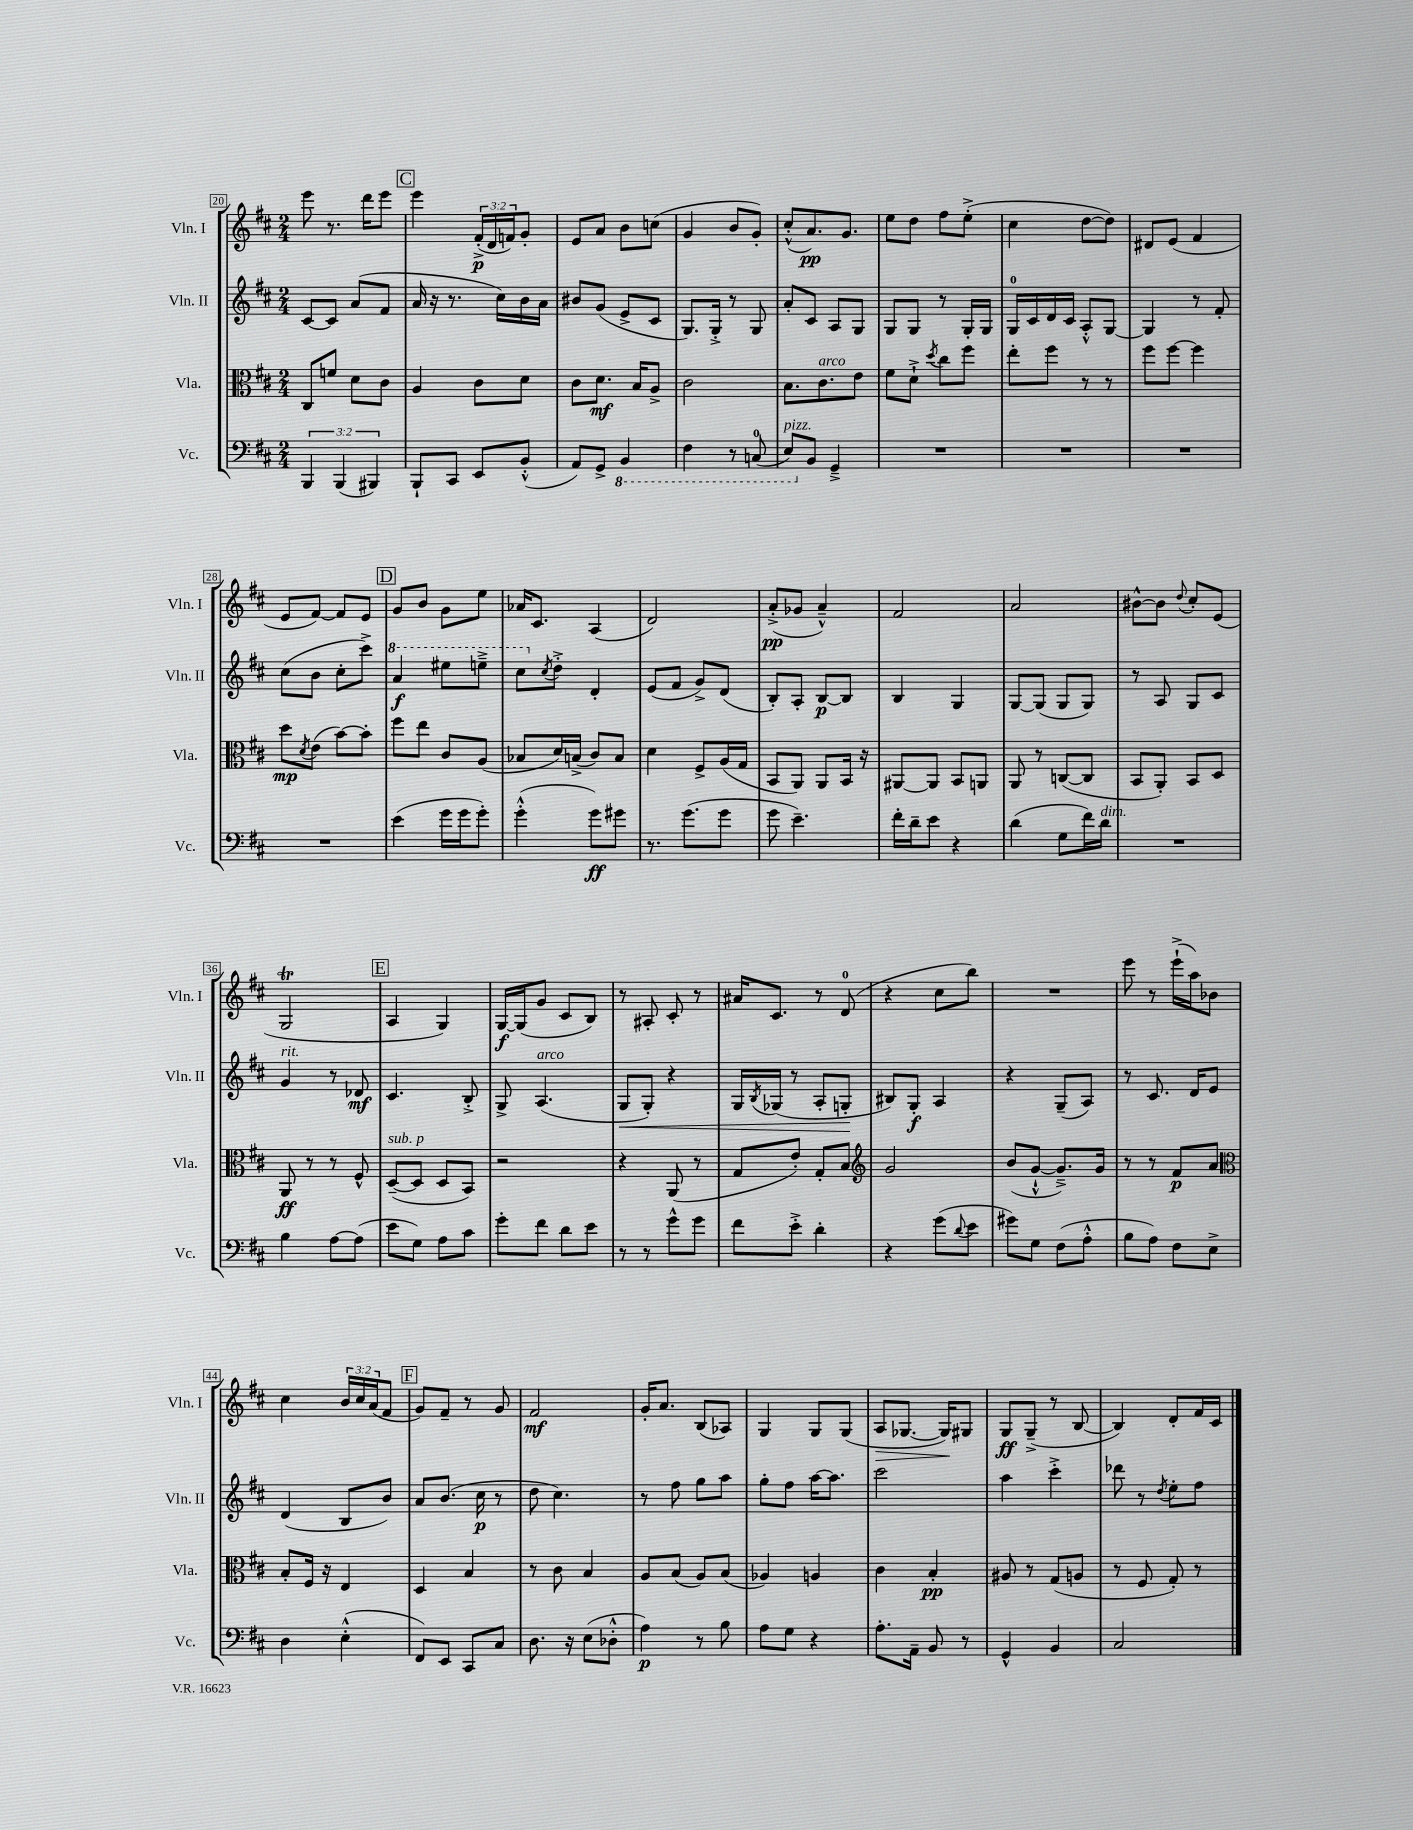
<<
\new StaffGroup <<
\new Staff = "s0" \with { instrumentName = "Vln. I" shortInstrumentName = "Vln. I" } {
    \clef treble \key d \major \numericTimeSignature \time 2/4 \override Staff.TupletNumber.text = #tuplet-number::calc-fraction-text
    e'''8 r8. d'''16 e'''8 |
    \mark \markup { \box "C" } e'''4 \tuplet 3/2 { fis'16-.->\p( d'16 f'16) } g'8-. |
    e'8 a'8 b'8 c''8( |
    g'4 b'8 g'8-.) |
    cis''8-.-^( a'8.\pp) g'8. |
    e''8 d''8 fis''8 e''8-.->( |
    cis''4 d''8~ d''8) |
    dis'8 e'8( fis'4 |
    e'8 fis'8~) fis'8 e'8 |
    \mark \markup { \box "D" } g'8 b'8 g'8 e''8 |
    aes'16 cis'8. a4( |
    d'2) |
    a'8-.->\pp( ges'8 a'4---^) |
    fis'2 |
    a'2 |
    bis'8~-^ bis'8 \appoggiatura { d''8 } cis''8-. e'8( |
    g2\trill |
    \mark \markup { \box "E" } a4 g4) |
    g16~\f g16( g'8 cis'8 b8) |
    r8 ais8-. cis'8-. r8 |
    ais'16 cis'8. r8 d'8-0( |
    r4 cis''8 b''8) |
    R2 |
    e'''8 r8 e'''16-!->( a''16) bes'8 |
    cis''4 \tuplet 3/2 { b'16 cis''16 a'16( } fis'8 |
    \mark \markup { \box "F" } g'8) fis'8-- r8 g'8 |
    fis'2\mf |
    g'16-. a'8. b8( aes8) |
    g4 g8 g8( |
    a8\> ges8.~ ges16\!) gis8 |
    g8\ff g8--->( r8 b8~ |
    b4) d'8-. fis'16 cis'16 \bar "|." |
}
\new Staff = "s1" \with { instrumentName = "Vln. II" shortInstrumentName = "Vln. II" } {
    \clef treble \key d \major \numericTimeSignature \time 2/4
    cis'8~ cis'8 a'8( fis'8 |
    \mark \markup { \box "C" } a'16 r16 r8. cis''16) b'16 a'16 |
    bis'8 g'8( e'8-> cis'8 |
    g8.) g16-.-> r8 g8 |
    a'8-. cis'8 a8 g8 |
    g8 g8 r8 g16-. g16 |
    g16-0 cis'16 d'16 cis'16 a8-.-^ g8~ |
    g4 r8 fis'8-. |
    cis''8( b'8 cis''8-. cis'''8->) |
    \mark \markup { \box "D" } \ottava #1 a''4\f eis'''8 e'''8---> |
    cis'''8 \ottava #0 \acciaccatura { cis''8 } d''8-.-> d'4-. |
    e'8( fis'8 g'8->) d'8( |
    b8-.) a8-. b8~\p b8 |
    b4 g4 |
    g8~ g8( g8 g8) |
    r8 a8 g8 cis'8 |
    g'4^\markup { \italic "rit." } r8 des'8\mf |
    \mark \markup { \box "E" } cis'4. b8-.-> |
    g8-> a4.^\markup { \italic "arco" }( |
    g8\< g8-.) r4 |
    g16 \acciaccatura { b8 } ges16( r8 a8-. g8-.\! |
    bis8) g8-.\f a4 |
    r4 g8--( a8) |
    r8 cis'8. d'16 e'8 |
    d'4( b8 b'8) |
    \mark \markup { \box "F" } a'8 b'8.( cis''16\p r8 |
    d''8 cis''4.) |
    r8 fis''8 g''8 a''8 |
    g''8-. fis''8 a''16~ a''8. |
    cis'''2 |
    a''4 cis'''4-.-> |
    des'''8 r8 \acciaccatura { d''8 } e''8-. fis''8 \bar "|." |
}
\new Staff = "s2" \with { instrumentName = "Vla." shortInstrumentName = "Vla." } {
    \clef alto \key d \major \numericTimeSignature \time 2/4
    cis8 f'8 d'8 cis'8 |
    \mark \markup { \box "C" } a4 cis'8 d'8 |
    cis'8 d'8.\mf b16 a8-> |
    cis'2 |
    b8. cis'8.^\markup { \italic "arco" } e'8 |
    fis'8 d'8-!-> \acciaccatura { d''8 } cis''8 fis''8 |
    e''8-. fis''8 r8 r8 |
    fis''8 fis''8~ fis''4 |
    d''8\mp \acciaccatura { d'8 } e'8( b'8~) b'8-. |
    \mark \markup { \box "D" } fis''8 e''8 cis'8 a8( |
    bes8 d'16) b16->( cis'8) b8 |
    d'4 fis8-> a16( g16 |
    b,8 a,8) a,8 b,16 r16 |
    ais,8~ ais,8 b,8 a,8 |
    a,8 r8 c8~( c8 |
    b,8 a,8-.) b,8 d8 |
    a,8\ff r8 r8 fis8-^ |
    \mark \markup { \box "E" } d8~--^\markup { \italic "sub. p" }( d8 d8 b,8) |
    r2 |
    r4 a,8( r8 |
    g8 e'8-.) g8-. b8 |
    \clef treble g'2 |
    b'8( g'8~-!-^ g'8.--->) g'16 |
    r8 r8 fis'8\p a'8 |
    \clef alto b8-. fis16 r16 e4 |
    \mark \markup { \box "F" } d4 b4 |
    r8 cis'8 b4 |
    a8 b8( a8) b8( |
    aes4) a4 |
    cis'4 b4-.\pp |
    ais8 r8 g8( a8 |
    r8 fis8 g8-.) r8 \bar "|." |
}
\new Staff = "s3" \with { instrumentName = "Vc." shortInstrumentName = "Vc." } {
    \clef bass \key d \major \numericTimeSignature \time 2/4 \override Staff.TupletNumber.text = #tuplet-number::calc-fraction-text
    \tuplet 3/2 { b,,4 b,,4( bis,,4) } |
    \mark \markup { \box "C" } b,,8-! cis,8 e,8 b,8-.-^( |
    a,8) g,8-> \ottava #-1 b,,4 |
    fis,4 r8 c,8-0( |
    e,8^\markup { \italic "pizz." }) \ottava #0 b,8 g,4---> |
    R2 |
    R2 |
    R2 |
    R2 |
    \mark \markup { \box "D" } e'4( g'16 g'16 g'8-.) |
    g'4-.-^( g'8\ff) gis'8 |
    r8. g'8.( g'8 |
    g'8 e'4.--) |
    fis'16-. d'16-- e'8 r4 |
    d'4( g8 fis'16) d'16^\markup { \italic "dim." } |
    R2 |
    b4 a8~ a8( |
    \mark \markup { \box "E" } e'8 g8) a8 cis'8 |
    g'8-. fis'8 d'8 e'8 |
    r8 r8 g'8-^ g'8 |
    fis'8 e'8-.-> d'4-. |
    r4 g'8( \appoggiatura { d'8 } e'8 |
    gis'8) g8 fis8( a8-.-^ |
    b8 a8) fis8 e8-> |
    d4 e4-.-^( |
    \mark \markup { \box "F" } fis,8) e,8 cis,8 cis8 |
    d8. r16 e8( des8-.-^ |
    a4\p) r8 b8 |
    a8 g8 r4 |
    a8.-. a,16-- b,8 r8 |
    g,4-^ b,4 |
    cis2 \bar "|." |
}
>>
>>
\layout { \context { \Score currentBarNumber = #20 \override BarNumber.stencil = #(make-stencil-boxer 0.1 0.3 ly:text-interface::print) } }
